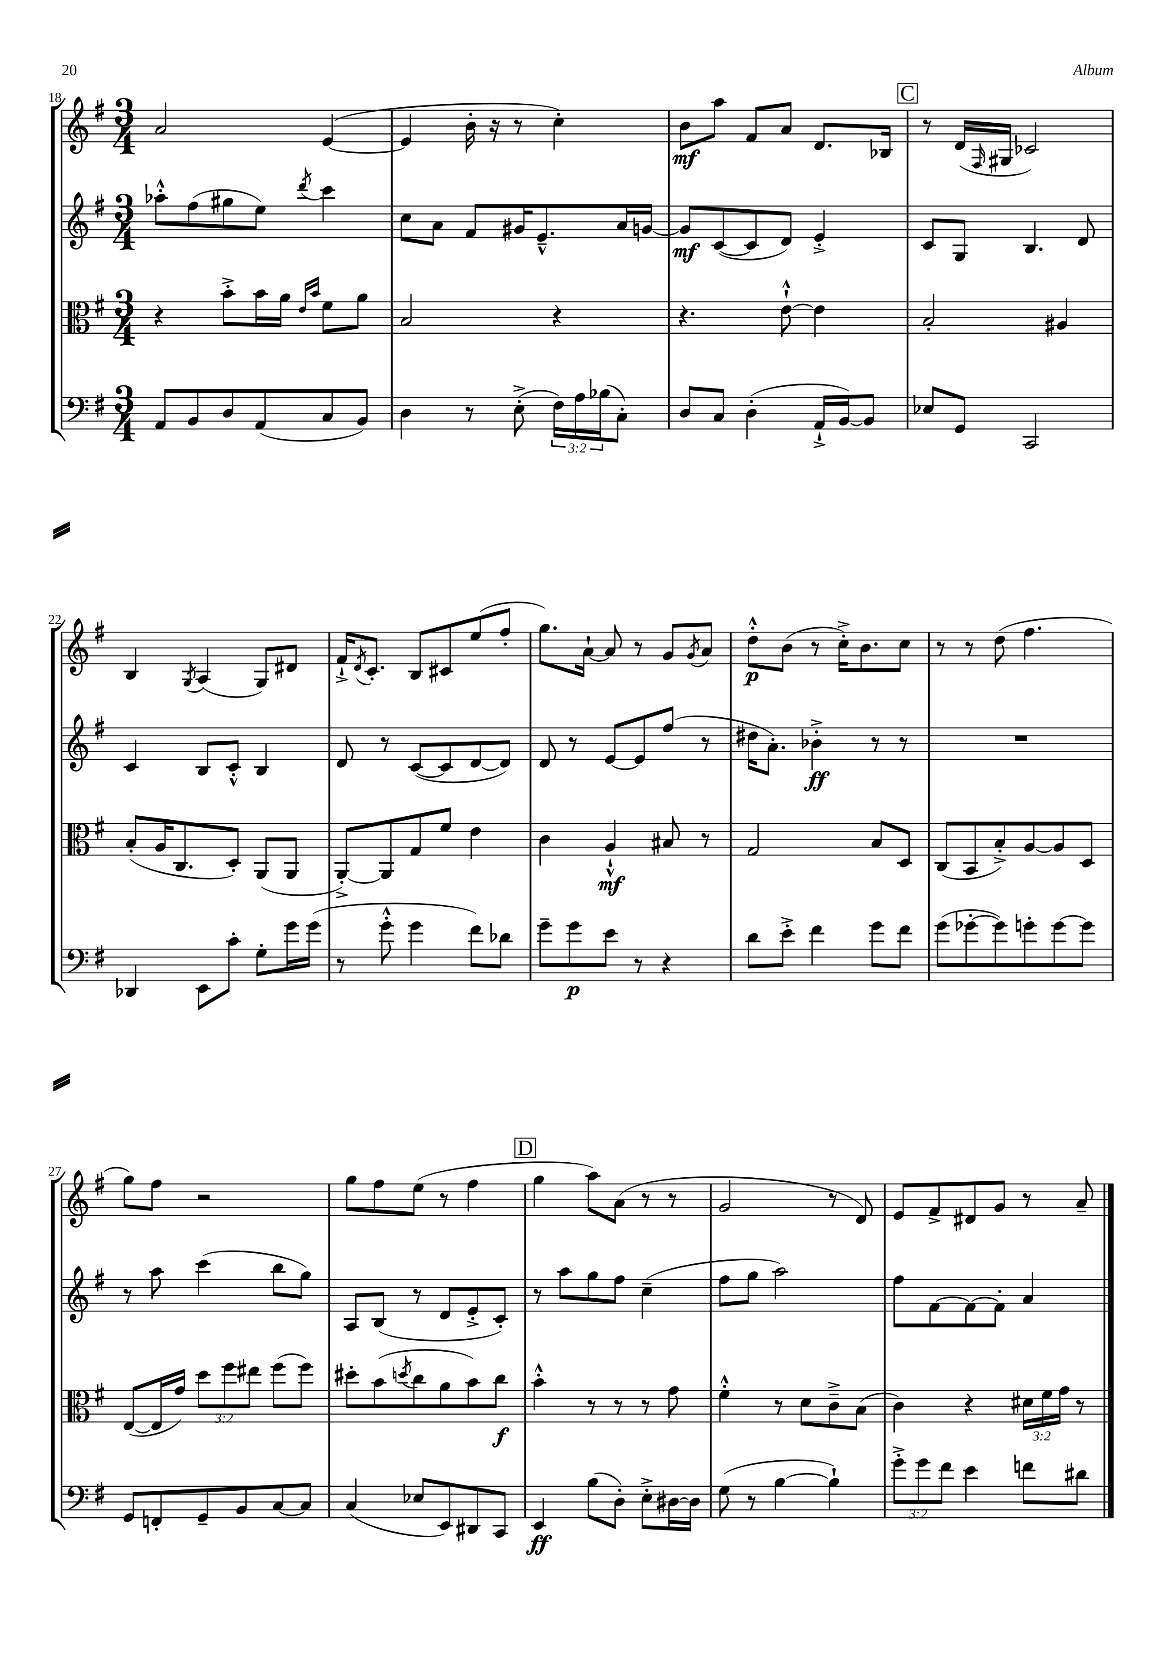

**kern	**dynam	**kern	**dynam	**kern	**dynam	**kern	**dynam
*part4	*part4	*part3	*part3	*part2	*part2	*part1	*part1
*staff4	*staff4	*staff3	*staff3	*staff2	*staff2	*staff1	*staff1
*clefF4	*	*clefC3	*	*clefG2	*	*clefG2	*
*k[f#]	*	*k[f#]	*	*k[f#]	*	*k[f#]	*
*M3/4	*	*M3/4	*	*M3/4	*	*M3/4	*
=18	=18	=18	=18	=18	=18	=18	=18
8AA/L	.	4r	.	8aa-X'^^\L	.	2a/	.
8BB/	.	.	.	(8ff#\	.	.	.
8D/	.	8b'^\L	.	8gg#X\	.	.	.
(8AA/	.	16b\L	.	8ee\J)	.	.	.
.	.	16a\JJ	.	.	.	.	.
.	.	16qqe/LL	.	.	.	.	.
.	.	16qqb/JJ	.	8qddd/	.	.	.
8C/	.	8f#\L	.	4ccc\	.	([4e/	.
8BB/J)	.	8a\J	.	.	.	.	.
=19	=19	=19	=19	=19	=19	=19	=19
4D\	.	2B/	.	8cc\L	.	4e/]	.
.	.	.	.	8a\J	.	.	.
8r	.	.	.	8f#/L	.	16b'\	.
.	.	.	.	.	.	16r	.
(8E'^\	.	.	.	16g#X/K	.	8r	.
.	.	.	.	8.e~^^/	.	.	.
24F#\LL)	.	4r	.	.	.	4cc'\)	.
24A\	.	.	.	.	.	.	.
(24B-X\J	.	.	.	.	.	.	.
8C'\J)	.	.	.	16a/L	.	.	.
.	.	.	.	[16gn/JJ	.	.	.
=20	=20	=20	=20	=20	=20	=20	=20
8D/L	.	4.r	.	8g/L]	mf	8b\L	mf
8C/J	.	.	.	([8c/	.	8aa\J	.
(4D'\	.	.	.	8c/]	.	8f#/L	.
.	.	[8e`^^\	.	8d/J)	.	8a/J	.
16AA`^/LL	.	4e\]	.	4e'^/	.	8.d/L	.
[16BB/J)	.	.	.	.	.	.	.
8BB/J]	.	.	.	.	.	.	.
.	.	.	.	.	.	16B-X/Jk	.
!!LO:REH:place=s1:t=C
=21	=21	=21	=21	=21	=21	=21	=21
8E-X/L	.	2B'/	.	8c/L	.	8r	.
8GG/J	.	.	.	8G/J	.	(16d/LL	.
.	.	.	.	.	.	16qqF#/	.
.	.	.	.	.	.	16G#X/JJ	.
2CC/	.	.	.	4.B/	.	2c-X/)	.
.	.	4A#X/	.	.	.	.	.
.	.	.	.	8d/	.	.	.
!!LO:LB:g=z
=22	=22	=22	=22	=22	=22	=22	=22
4DD-X/	.	(8B'/L	.	4c/	.	4B/	.
.	.	16A/K	.	.	.	.	.
.	.	8.C/	.	.	.	.	.
.	.	.	.	.	.	8qG/	.
8EE\L	.	.	.	8B/L	.	(4A/	.
8c'\J	.	8D'/J)	.	8c'^^/J	.	.	.
8G'\L	.	(8AA/L	.	4B/	.	8G/L)	.
16g\L	.	8AA/J	.	.	.	8d#X/J	.
(16g\JJ	.	.	.	.	.	.	.
=23	=23	=23	=23	=23	=23	=23	=23
8r	.	[8AA'^/L)	.	8d/	.	16f#`^/KL	.
.	.	.	.	.	.	8qd/	.
.	.	.	.	.	.	8.c'/J	.
8g'^^\	.	8AA/]	.	8r	.	.	.
4g\	.	8G/	.	([8c/L	.	8B/L	.
.	.	8f#/J	.	8c/]	.	8c#X/	.
8f#\L)	.	4e\	.	[8d/	.	(8ee/	.
8d-X\J	.	.	.	8d/J])	.	8ff#'/J	.
=24	=24	=24	=24	=24	=24	=24	=24
8g~\L	.	4c\	.	8d/	.	8.gg\L)	.
8g\	p	.	.	8r	.	.	.
.	.	.	.	.	.	[16a`\Jk	.
8e\J	.	4A`^^/	mf	[8e/L	.	8a/]	.
8r	.	.	.	8e/]	.	8r	.
4r	.	8B#X/	.	(8ff#/J	.	8g/L	.
.	.	.	.	.	.	8qg/	.
.	.	8r	.	8r	.	8a/J	.
=25	=25	=25	=25	=25	=25	=25	=25
8d\L	.	2G/	.	16dd#X\KL	.	8dd'^^\L	p
.	.	.	.	8.a'\J)	.	.	.
8e'^\J	.	.	.	.	.	(8b\J	.
4f#\	.	.	.	4b-X'^\	ff	8r	.
.	.	.	.	.	.	16cc'^\KL)	.
.	.	.	.	.	.	8.b\	.
8g\L	.	8B/L	.	8r	.	.	.
8f#\J	.	8D/J	.	8r	.	8cc\J	.
=26	=26	=26	=26	=26	=26	=26	=26
(8g\L	.	(8C/L	.	2.r	.	8r	.
[8g-X'\	.	8BB/	.	.	.	8r	.
8g-\])	.	8B'^/)	.	.	.	(8dd\	.
8gn'\	.	[8A/	.	.	.	4.ff#\	.
[8g\	.	8A/]	.	.	.	.	.
8g\J]	.	8D/J	.	.	.	.	.
!!LO:LB:g=z
=27	=27	=27	=27	=27	=27	=27	=27
8GG/L	.	([8E/L	.	8r	.	8gg\L)	.
8FFn'/	.	16E/L]	.	8aa\	.	8ff#\J	.
.	.	16g/JJ)	.	.	.	.	.
8GG~/	.	12dd\L	.	(4ccc\	.	2r	.
.	.	12ff#\	.	.	.	.	.
8BB/	.	.	.	.	.	.	.
.	.	12ee#X\J	.	.	.	.	.
[8C/	.	(8ff#\L	.	8bb\L	.	.	.
8C/J]	.	8ff#\J)	.	8gg\J)	.	.	.
=28	=28	=28	=28	=28	=28	=28	=28
(4C/	.	8dd#X'\L	.	8A/L	.	8gg\L	.
.	.	(8b\	.	(8B/J	.	8ff#\	.
.	.	8qddn/	.	.	.	.	.
8E-X/L	.	8cc\	.	8r	.	(8ee\J	.
8EE/)	.	8a\	.	8d/L	.	8r	.
8DD#X/	.	8b\)	.	8e'^/	.	4ff#\	.
8CC/J	.	8cc\J	f	8c'/J)	.	.	.
!!LO:REH:place=s1:t=D
=29	=29	=29	=29	=29	=29	=29	=29
4EE/	ff	4b'^^\	.	8r	.	4gg\	.
.	.	.	.	8aa\L	.	.	.
(8B\L	.	8r	.	8gg\	.	8aa\L)	.
8D'\J)	.	8r	.	8ff#\J	.	(8a\J	.
8E'^\L	.	8r	.	(4cc~\	.	8r	.
[16D#X\L	.	8g\	.	.	.	8r	.
16D#\JJ]	.	.	.	.	.	.	.
=30	=30	=30	=30	=30	=30	=30	=30
(8G\	.	4f#'^^\	.	8ff#\L	.	2g/	.
8r	.	.	.	8gg\J	.	.	.
[4B\	.	8r	.	2aa\)	.	.	.
.	.	8d\L	.	.	.	.	.
4B`\])	.	8c~^\	.	.	.	8r	.
.	.	(8B\J	.	.	.	8d/)	.
=31	=31	=31	=31	=31	=31	=31	=31
12g'^\L	.	4c\)	.	8ff#\L	.	8e/L	.
12g\	.	.	.	.	.	.	.
.	.	.	.	[8f#\	.	8f#^/	.
12f#\J	.	.	.	.	.	.	.
4e\	.	4r	.	8f#\_	.	8d#X/	.
.	.	.	.	8f#'\J]	.	8g/J	.
8fn\L	.	24d#X\LL	.	4a/	.	8r	.
.	.	24f#\	.	.	.	.	.
.	.	24g\JJ	.	.	.	.	.
8d#X\J	.	8r	.	.	.	8a~/	.
==	==	==	==	==	==	==	==
*-	*-	*-	*-	*-	*-	*-	*-
